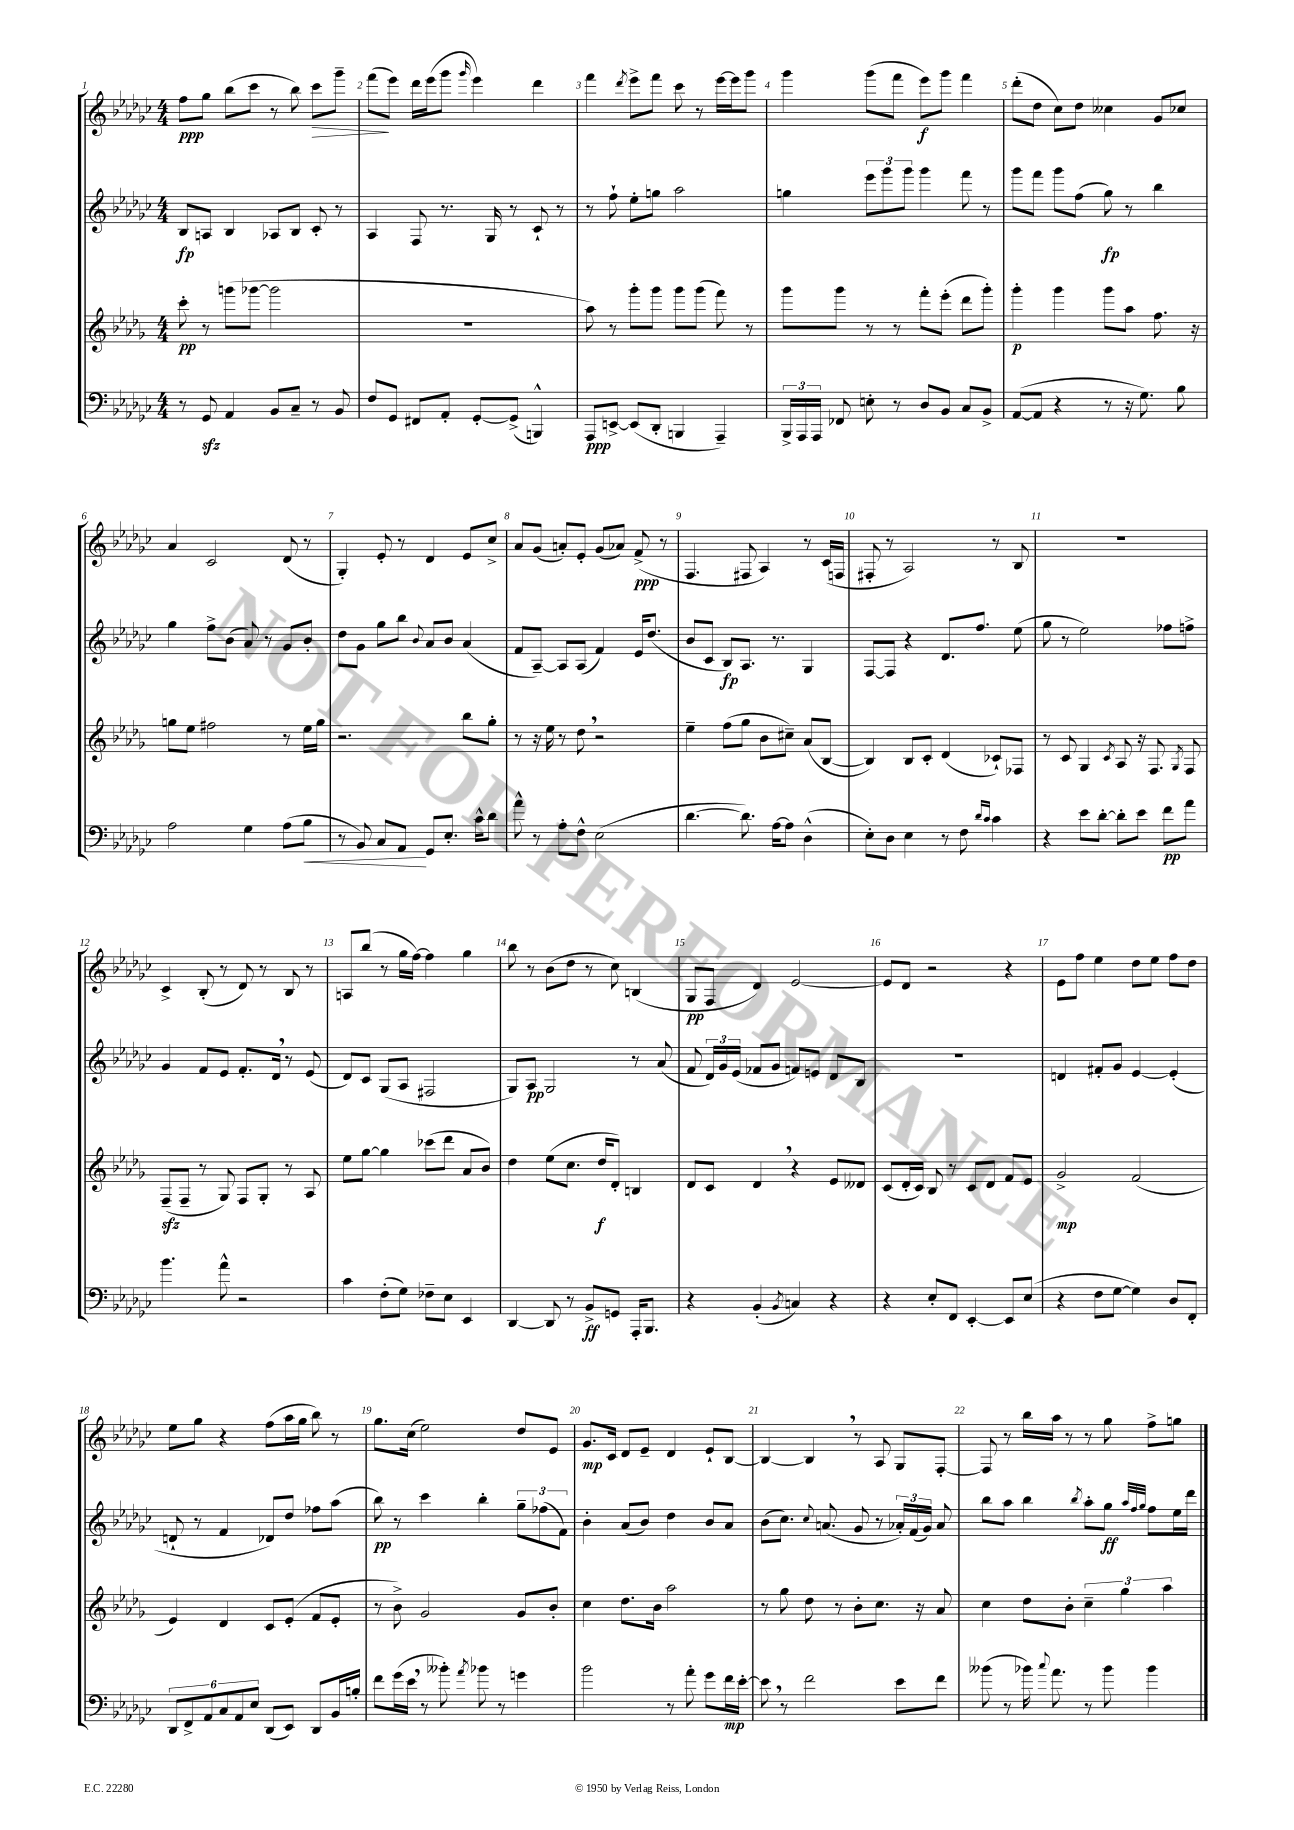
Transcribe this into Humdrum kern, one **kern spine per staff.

**kern	**kern	**kern	**kern
*staff4	*staff3	*staff2	*staff1
*clefF4	*clefG2	*clefG2	*clefG2
*k[b-e-a-d-g-c-]	*k[b-e-a-d-g-]	*k[b-e-a-d-g-c-]	*k[b-e-a-d-g-c-]
*M4/4	*M4/4	*M4/4	*M4/4
8r	8ccc'	8B-	8ff
8GG-	8r	8A	8gg-
4AA-	(8ggg	4B-	(8bb-
.	[8ggg-	.	8ccc-
8BB-	2ggg-]	8A-	8r
8C-~	.	8B-	8bb-)
8r	.	8c-'	8ccc-
8BB-	.	8r	8ggg-~
=	=	=	=
8F	1r	4A-	(8fff
8GG-	.	.	8eee-)
8FF#	.	8F	16ddd-
.	.	.	(16eee-
8AA-'	.	8.r	8ggg-
.	.	.	16qqggg-
[8GG-'	.	.	4eee-)
.	.	16G-	.
(8GG-^]	.	8r	.
4BBB^^)	.	8c-`	4ddd-
.	.	8r	.
=	=	=	=
8AAA-	8aa-)	8r	4fff
[8EE^	8r	8ff`	.
.	.	.	8qddd-
(8EE]	8ggg-'	8ee-'	8eee-^
8DD-'	8ggg-	8gg	8fff
4BBB	8ggg-	2aa-	8ccc-
.	(8ggg-	.	8r
4AAA-~)	8fff)	.	[16eee-
.	.	.	16eee-]
.	8r	.	8ggg-
=	=	=	=
24BBB-^	8ggg-	4gg	4ggg-
24AAA-	.	.	.
24AAA-	.	.	.
8FF-	8ggg-	.	.
8E'	8r	12eee-	(8ggg-
.	.	12ggg-	.
8r	8r	.	8fff
.	.	12ggg-	.
8D-	8fff'	4ggg-	8eee-)
8BB-	(8eee-'	.	8ggg-
8C-	8ddd-	8fff	4fff
8BB-^	8ggg-')	8r	.
=	=	=	=
([8AA-	4ggg-'	8ggg-	(8ddd-'
8AA-]	.	8fff	8dd-
4r	4ggg-	8ggg-	8cc-)
.	.	(8ff	8dd-
8r	8ggg-	8gg-)	4cc--
16r	8aa-	8r	.
8.G-)	.	.	.
.	8.ff	4bb-	8g-
8B-	.	.	8cc-
.	16r	.	.
=	=	=	=
2A-	8gg	4gg-	4a-
.	8ee-	.	.
.	2ff#	8ff^	2c-
.	.	(8b-	.
4G-	.	8a-)	.
.	.	8r	.
(8A-	8r	8g-	(8d-
8B-	16ee-	8b-'	8r
.	16gg	.	.
=	=	=	=
8r	2.r	8dd-	4G-')
8BB-)	.	8g-	.
8C-	.	8gg-	8e-'
8AA-	.	8bb-	8r
.	.	8qqb-	.
8GG-	.	8a-	4d-
8.E-'	.	8b-	.
.	8bb-	(4a-	8e-
16c-^^	.	.	.
8d-	8gg-'	.	8cc-^
=	=	=	=
8a-^^	8r	8f	8a-
8r	16r	[8A-~)	(8g-
.	16ee-	.	.
8A-'	8r	8A-]	8a')
8F^^	8dd-	(8A-	8e-'
(2E-	2r	4f)	(8g-
.	.	.	8a-)
.	.	16e-	(8f^
.	.	(8.dd-	.
.	.	.	8r
=	=	=	=
[4.d-	4ee-~	8b-	4.F
.	.	8c-	.
.	(8ff	8B-)	.
8.d-])	8gg-	8.A-	8F#
.	8b-	.	4A-)
[16A-	.	8.r	.
8A-]	8cc#~)	.	.
(4D-^^	(8a-	4G-	8r
.	[8B-	.	(16c-
.	.	.	16F
=	=	=	=
8E-')	4B-])	[8F	8F#'
8D-	.	8F]	8r
4E-	8B-	4r	2A-)
.	8c'	.	.
8r	(4d-	8.d-	.
8F	.	.	.
.	.	8.ff	.
16qqd-	.	.	.
16qqc-	.	.	.
4c-	8c-`)	.	8r
.	8F-	(8ee-	8B-
=	=	=	=
4r	8r	8gg-	1r
.	8c	8r	.
8e-	4G-	2ee-)	.
[8d-'	.	.	.
.	8qc	.	.
8d-']	8A-	.	.
8e-	16r	.	.
.	8.F	.	.
8f	.	8ff-	.
.	8qG-	.	.
8a-	8F	8ff^	.
=	=	=	=
4.b-	(8F~	4g-	4c-^
.	8F~	.	.
.	8r	8f	(8B-'
8a-^^	8G-)	8e-	8r
2r	8F	8.f'	8d-)
.	8G-'	.	8r
.	.	16d-	.
.	8r	8r	8B-
.	8A-	(8e-	8r
=	=	=	=
4c-	8ee-	8d-)	8A
.	[8gg-	8c-	(8bb-
(8F'	4gg-]	(8G-	8r
8G-)	.	8A-	16gg-
.	.	.	[16ff)
8F-~	(8ccc-	2F#	4ff]
8E-	8ddd-	.	.
4EE-	8a-	.	4gg-
.	8b-)	.	.
=	=	=	=
[4DD-	4dd-	8G-)	8bb-
.	.	8A-	8r
8DD-]	(8ee-	2G-	(8b-
8r	8.cc	.	8dd-
8BB-^	.	.	8r
.	16dd-	.	.
8GG	8d-')	.	8cc-)
16AAA-'	4B	8r	(4B
8.BBB-	.	.	.
.	.	(8a-	.
=	=	=	=
4r	8d-	8f	8G-
.	8c	24d-)	8F
.	.	24g-	.
.	.	(24e-	.
(4BB-'	4d-	8f-	4d-)
.	.	8g-	.
8qBB-	.	.	.
4C)	4r	8f)	[2e-
.	.	8e	.
4r	8e-	8d-	.
.	8d--	8B-	.
=	=	=	=
4r	(8c	1r	8e-]
.	16d-'	.	8d-
.	16c)	.	.
8E-'	8B-	.	2r
8FF	8r	.	.
[4EE-'	8c	.	.
.	8d-	.	.
8EE-]	8f	.	4r
(8E-	8e-	.	.
=	=	=	=
4r	2g-^	4d	8e-
.	.	.	8ff
8F	.	8f#'	4ee-
[8G-	.	8g-	.
4G-])	(2f	[4e-	8dd-
.	.	.	8ee-
8D-	.	(4e-']	8ff
8FF'	.	.	8dd-
=	=	=	=
12DD-	4e-)	8d`	8ee-
12FF^	.	.	.
.	.	8r	8gg-
12AA-	.	.	.
12C-	4d-	4f	4r
12AA-	.	.	.
12E-	.	.	.
(8DD-	8c	8d-)	(8ff
8EE-)	(8e-'	8dd-	16aa-
.	.	.	16gg-
8DD-	8f	8ff-	8bb-)
16BB-	8e-'	(8aa-	8r
16B'	.	.	.
=	=	=	=
8f	8r	8bb-)	8.gg-
(16g-	8b-^)	8r	.
16e-	.	.	(16cc-
8r	2g-	4ccc-	2ee-)
8b--')	.	.	.
8qa-	.	.	.
8b-	.	4bb-'	.
8r	.	.	.
4g	8g-	12gg-~	8dd-
.	.	(12ff-	.
.	8b-'	.	8e-
.	.	12f)	.
=	=	=	=
2b-	4cc	4b-'	8.g-
.	.	.	16c-
.	8.dd-	(8a-	8d-
.	.	8b-)	8e-~
.	16b-	.	.
8r	2aa-	4dd-	4d-
8a-'	.	.	.
8g-	.	8b-	8e-`
16f	.	8a-	[8B-
[16e-'	.	.	.
=	=	=	=
8e-]	8r	(8b-	4B-_
8r	8gg-	8.cc-)	.
2f	8dd-	.	4B-]
.	.	8qqcc-	.
.	.	(8.a	.
.	8r	.	.
.	8b-'	8g-	8r
.	8.cc	8r	8A-
8e-	.	24a-')	8G-
.	.	(24f	.
.	16r	.	.
.	.	24g-)	.
8f	8a-	8a-	[8F'
=	=	=	=
(8b--	4cc	8bb-	8F]
8r	.	8aa-	8r
16b-)	8dd-	4bb-	16bb-
8qqcc-	.	.	.
8.a-	.	.	16aa-
.	8b-'	.	8r
.	.	8qbb-	.
8r	6cc~	8aa-'	8r
8b-	.	8gg-	8gg-
.	6gg-	.	.
.	.	32qqaa-	.
.	.	32qqff	.
.	.	32qqgg-	.
4b-	.	8ff	8ff^
.	6aa-	.	.
.	.	16ee-	8gg
.	.	16ddd-	.
==	==	==	==
*-	*-	*-	*-
